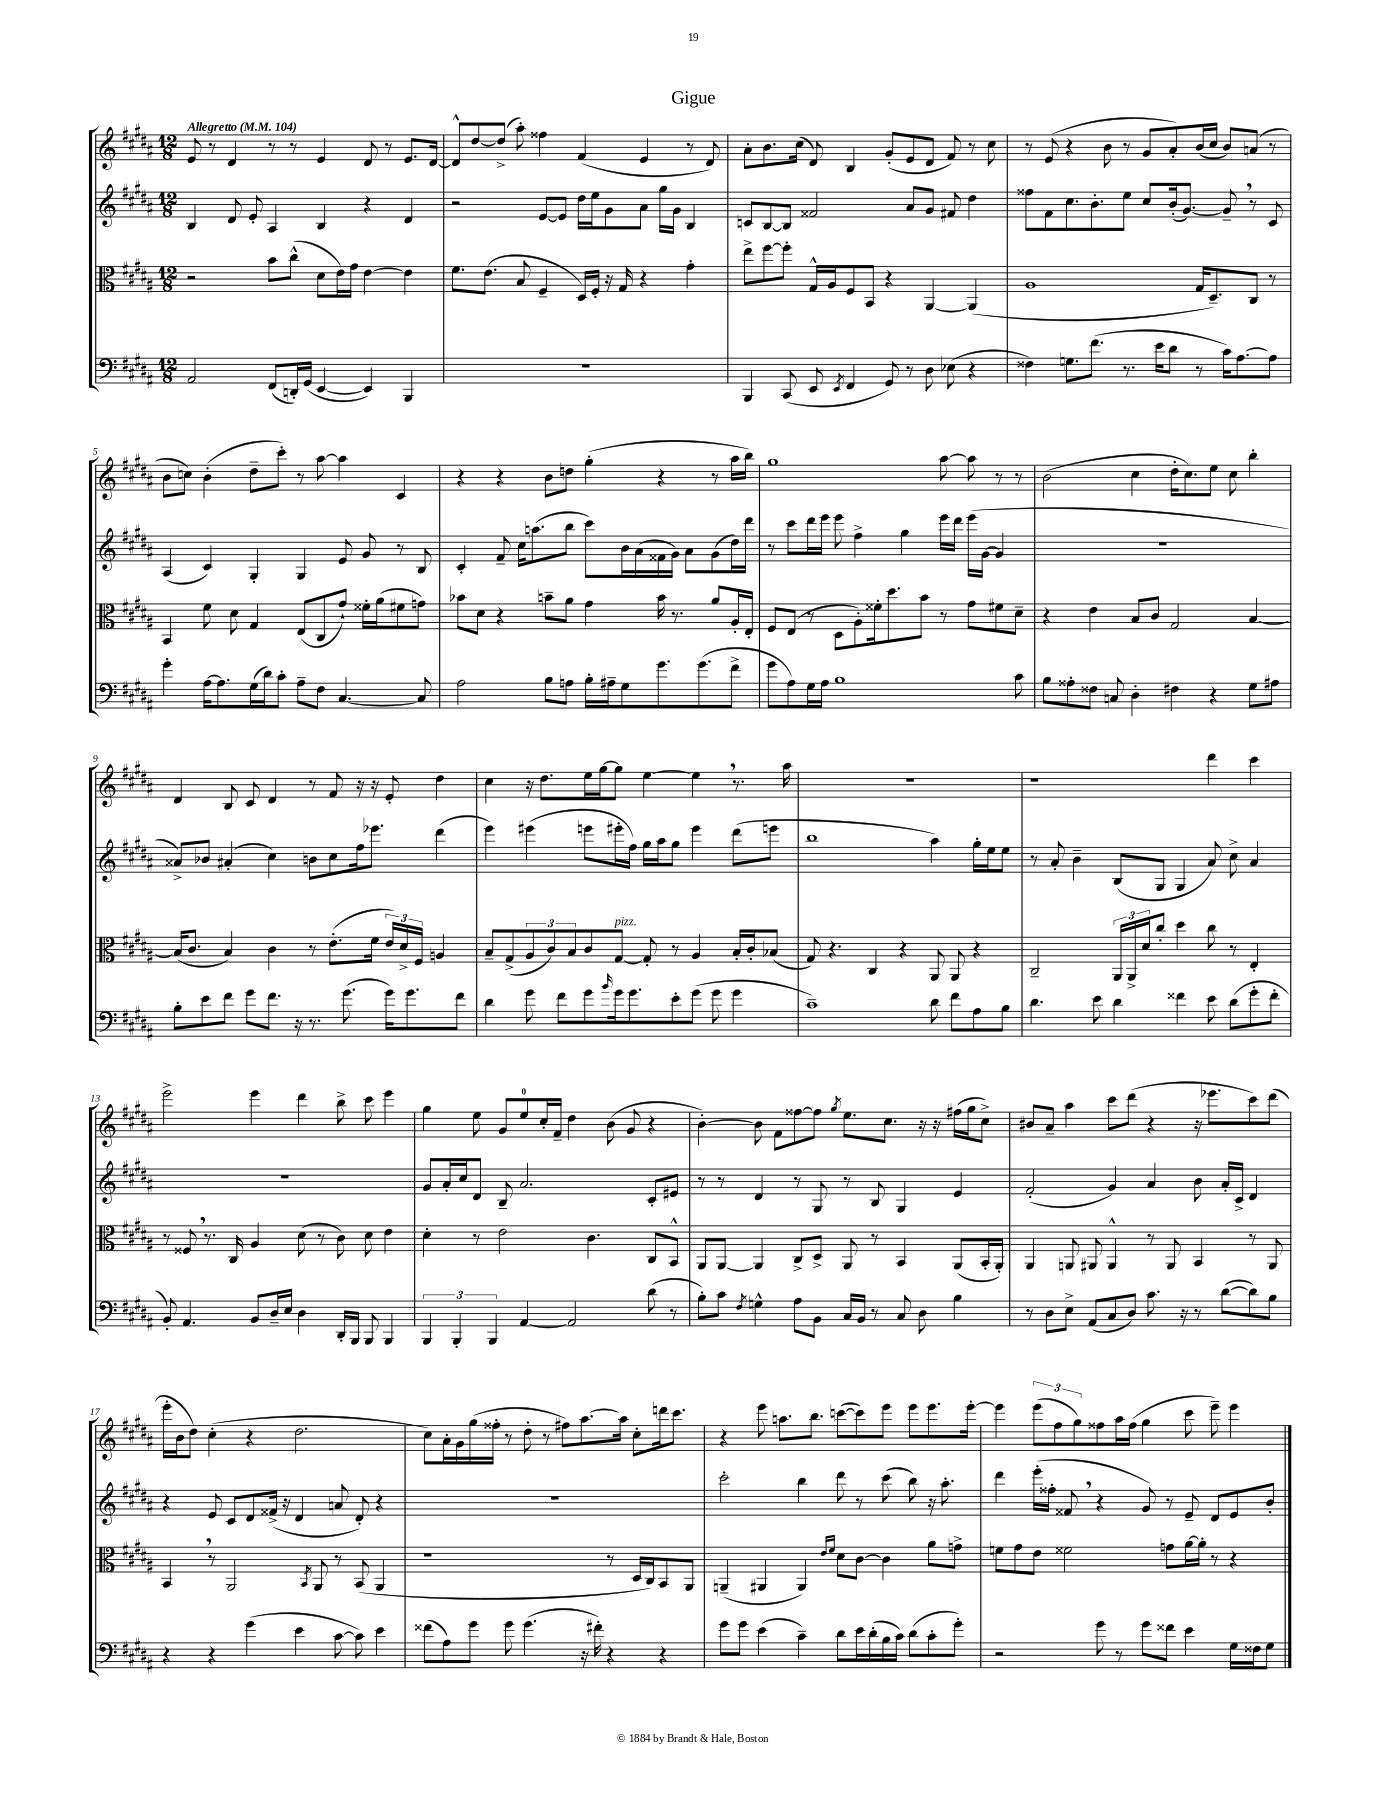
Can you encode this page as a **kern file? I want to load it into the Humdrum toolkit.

**kern	**kern	**kern	**kern
*part4	*part3	*part2	*part1
*staff4	*staff3	*staff2	*staff1
*clefF4	*clefC3	*clefG2	*clefG2
*k[f#c#g#d#a#]	*k[f#c#g#d#a#]	*k[f#c#g#d#a#]	*k[f#c#g#d#a#]
*M12/8	*M12/8	*M12/8	*M12/8
*MM104	*MM104	*MM104	*MM104
=1	=1	=1	=1
!	!	!	!LO:TX:a:B:t=Allegretto
2AA#/	2r	4B/	8e/
.	.	.	8r
.	.	8d#/	4d#/
.	.	8e'/	.
(8FF#/L	8b\L	4A#/	8r
16DDn'/L)	(8cc#^^\J	.	8r
(16GG#/JJ	.	.	.
[4EE/	8d#\L	4B/	4e/
.	16e\L)	.	.
.	16g#\JJ	.	.
4EE/])	[4e\	4r	8d#/
.	.	.	8r
4BBB/	4e\]	4d#/	8.e/L
.	.	.	[16d#/Jk
=2	=2	=2	=2
1.r	8.f#\L	2r	8d#^^/L]
.	.	.	[8dd#/
.	(8.e\J	.	.
.	.	.	(8dd#^/J]
.	8B/	.	8aa#'\)
.	4F#~/	[8e/L	4ff##X\
.	.	8e/J]	.
.	16D#/LL)	16dd#\LL	(4f#/
.	16F#'/JJ	16ee\J	.
.	16r	8g#\	.
.	16G#/	.	.
.	4r	8a#\J	4e/
.	.	16gg#\LL	.
.	.	16g#\JJ	.
.	4g#'\	4B/	8r
.	.	.	8d#/)
=3	=3	=3	=3
4BBB/	8ee^\L	8cn/L	8a#'\L
.	[8ff#\	[8B/	8.b\
(8CC#/	8ff#'\J]	8B/J]	.
.	.	.	(16cc#\Jk
8EE/	16G#^^/LL	2f##X/	8d#/)
.	16A#/J	.	.
8qEE/	.	.	.
4FF#/	8F#/	.	4B/
.	8BB/J	.	.
8GG#/)	4r	.	(8g#'/L
8r	.	8a#/L	8e/
8D#\	[4AA#/	8g#/J	8d#/J
(8E-X\	.	8f#X/	8f#/)
4r	(4AA#/]	4dd#\	8r
.	.	.	8cc#\
=4	=4	=4	=4
4F##X\)	1A#	8ff##X\L	8r
.	.	8f#\	(8e/
8.Gn\L	.	8.cc#\	4r
(8.f#\J	.	8.b'\	.
.	.	.	8b\
8.r	.	8ee\J	8r
.	.	8cc#/L	8g#/L
16e\KL	.	.	.
8d#\J	.	(16b'/k	8a#'/)
.	.	[8.g#/J)	.
8r	16G#/KL	.	(16b/L
.	8.D#~/)	.	16cc#/JJ
16c#\KL)	.	8g#~,/]	8b/L)
[8.A#\	.	.	.
.	8C#/J	8r	(8an/J
8A#\J]	8r	8c#/	8r
!!LO:LB:g=z
=5	=5	=5	=5
4g#'\	4BB/	(4A#/	8b\L
.	.	.	8ccn\J)
[16A#\KL	8f#\	4c#/)	(4b'\
8.A#\]	.	.	.
.	8d#\	.	.
(16G#\L	4G#/	4G#'/	8dd#~\L
16d#\J)	.	.	.
8c#'\J	.	.	8ccc#'\J)
8A#~\L	(8E/L	4G#/	8r
8F#\J	8C#/	.	[8aa#\
[4.C#/	8g#`/J)	8e/	4aa#\]
.	16f##X'\LL	8g#/	.
.	(16a#\J	.	.
.	8f#X\	8r	4c#/
8C#/]	8gn\J)	8B/	.
=6	=6	=6	=6
2A#\	8b-X\L	4c#'/	4r
.	8d#\J	.	.
.	4r	8f#~/	4r
.	.	16cc#\KL	.
.	.	(8.aan\	.
8B\L	8bn~\L	.	8b\L
8An\J	8a#\J	8bb\J	8ddn\J
16B'\LL	4g#\	8ccc#\L)	(4gg#'\
16A#X~\J	.	.	.
8G#\	.	16b\L	.
.	.	(16a#\	.
8.g#\	16b\	16f##X\	4r
.	8.r	16g#\JJ)	.
.	.	8a#\L	.
(8.g#\	.	.	.
.	8a#/L	(8g#\	8r
8f#^\J	16A#'/L	16dd#\L)	16aa#\LL
.	16E'/JJ	16ddd#\JJ	16bb\JJ)
=7	=7	=7	=7
8g#\L	8F#/L	8r	1gg#
8A#\)	(8E/J	8ccc#\L	.
16G#\L	8r	16ddd#\L	.
16A#\JJ	.	16eee\JJ	.
1B	8D#\L	8eee\	.
.	8A#'\)	4ff#^\	.
.	16f##X'\k	.	.
.	8.dd#\	.	.
.	.	4gg#\	.
.	8b\J	.	.
.	8r	16eee\LL	[8aa#\
.	.	16ddd#\JJ	.
.	8g#\L	(16eee\LL	8aa#\]
.	.	[16g#\JJ	.
.	8f#X\	4g#/]	8r
8c#\	8d#~\J	.	8r
=8	=8	=8	=8
8B\L	4r	1.r	(2b\
8A##X'\	.	.	.
8F##X\J	4e\	.	.
8Cn/	.	.	.
4D#'\	8B/L	.	4cc#\
.	8c#/J	.	.
4F#X\	2G#/	.	16dd#'\KL
.	.	.	8.cc#\)
4r	.	.	8ee\J
.	.	.	8cc#\
8G#\L	[4B/	.	4bb'\
8A#X\J	.	.	.
!!LO:LB:g=z
=9	=9	=9	=9
8B'\L	(16B/KL]	8a##X^/L)	4d#/
.	8.c#/J	.	.
8e\	.	8b-X/J	.
8f#\J	4B/)	(4a#X'/	8B/
8g#\L	.	.	8c#/
8.f#\J	4c#\	4cc#\)	4d#/
16r	.	.	.
8.r	8r	8bn\L	8r
.	(8.e'\L	8cc#\	8f#/
(8.g#\	.	.	.
.	.	16ff#\k	16r
.	16f#\Jk	8.eee-X\J	16r
16g#\KL)	24e/LL)	.	8e'/
.	24d#^/	.	.
8.g#\	.	.	.
.	24F#/JJ	.	.
.	4An/	(4ddd#\	4dd#\
8f#\J	.	.	.
=10	=10	=10	=10
4d#\	8B~/L	4eee\)	4cc#\
.	(8G#^/	.	.
8g#\	12A#/	(4eee#X\	16r
.	.	.	8.dd#\L
.	12c#/)	.	.
8f#\L	.	.	.
.	12B/	.	.
8g#\	8c#/	8eeen\L	16ee\L
.	.	.	[16gg#\J
16qqb/	.	.	.
!	!LO:TX:a:i:t=pizz.	!	!
16g#\k	[8G#/J	16eee#X'\L	8gg#\J]
8.g#\	.	16ff#\JJ)	.
.	8G#'/]	16gg#\LL	[4ee\
.	.	16aa#\J	.
8e'\	8r	8gg#\J	.
(8g#\J	4A#/	4eee#\	4ee,\]
8g#\	.	.	.
4g#\	16B'/LL	(8ddd#\L	8.r
.	16c#'/J	.	.
.	(8B-X/J	8eeen\J	.
.	.	.	16aa#\
=11	=11	=11	=11
1c#~)	8G#/)	1bb	1.r
.	4.r	.	.
.	4C#/	.	.
.	4r	.	.
8d#\	8AA#/	4aa#\)	.
8f#\L	8AA#/	.	.
8A#\	4r	16gg#'\LL	.
.	.	16ee\J	.
8B\J	.	8ee\J	.
=12	=12	=12	=12
4.d#\	2C#~/	8r	1r
.	.	8a#'/	.
.	.	4b~\	.
8e\	.	.	.
4d#\	24AA#/LL	(8B/L	.
.	24AA#^/	.	.
.	24d#/J	.	.
.	8cc#'/J	8G#/J	.
4f##X\	4dd#\	4G#/	.
8e\	8cc#\	8a#/)	4ddd#\
(8d#\L	8r	8cc#^\	.
8g#'\	4E'/	4a#/	4ccc#\
8f##'\J	.	.	.
!!LO:LB:g=z
=13	=13	=13	=13
8BB'/)	8r	1.r	2eee^\
4.AA#/	8F##X,/	.	.
.	8.r	.	.
.	16C#/	.	.
8BB/L	4A#/	.	4eee\
16D#~/L	.	.	.
16E/JJ	.	.	.
4D#\	(8d#\	.	4ddd#\
.	8r	.	.
16DD#'/LL	8c#\)	.	8bb^\
16BBB/JJ	.	.	.
8BBB/	8d#\	.	8ccc#\
4BBB/	4e\	.	4eee\
=14	=14	=14	=14
6BBB/	4d#'\	8g#/L	4gg#\
.	.	16a#'/L	.
6BBB'/	.	.	.
.	.	16cc#/J	.
.	8r	8d#/J	8ee\
6BBB/	.	.	.
.	2e\	8B~/	8g#/L
[4AA#/	.	2.a#/	8ee/
.	.	.	16cc#'/L
.	.	.	16f#~/JJ
2AA#/]	.	.	4dd#\
.	4.c#\	.	.
.	.	.	(8b\
.	.	.	8g#/
(8d#\	8C#/L	8c#'/L	4r
8r	8BB^^/J	8e#X/J	.
=15	=15	=15	=15
8B'\L)	8AA#/L	8r	[4b'\)
8c#\J	[8AA#/J	8r	.
8qF#/	.	.	.
4Gn^^\	4AA#/]	4d#/	8b\]
.	.	.	8f#\L
8A#\L	8C#^/L	8r	[8ff##X\
8BB\J	8D#^/J	8G#/	8ff##\J]
.	.	.	8qgg#/
16C#/LL	8AA#/	8r	8.ee\L
16BB/JJ	.	.	.
8r	8r	8B/	.
.	.	.	8.cc#\J
8C#/	4BB/	4G#/	.
8D#\	.	.	16r
.	.	.	16r
4B\	(8AA#/L	4e/	(16ff#X\LL
.	.	.	16gg#\J
.	16BB'/L	.	8cc#^\J)
.	16AA#'/JJ)	.	.
=16	=16	=16	=16
8r	4AA#/	(2f#'/	8b#X/L
8D#\L	.	.	8a#~/J
8E^\J	8AAn/	.	4aa#\
(8AA#/L	8AA#X/	.	.
8C#/	4AA#^^/	4g#/)	8ccc#\L
8D#/J)	.	.	(8ddd#\J
8.c#\	8r	4a#/	4r
.	8AA#/	.	.
16r	.	.	.
8r	4BB/	8b\	16r
.	.	.	8.eee-X\L
([8d#\L	.	16a#'/LL	.
.	.	16c#^/JJ	.
8d#\])	8r	4d#/	8ccc#\)
8B\J	8AA#/	.	(8ddd#\J
!!LO:LB:g=z
=17	=17	=17	=17
4r	4BB,/	4r	16eee'\LL
.	.	.	16b\J
.	.	.	8dd#\J)
4r	8r	8e/	(4cc#'\
.	2AA#/	8c#/L	.
(4g#\	.	8d#/	4r
.	.	(16f##X^/Jk	.
.	.	16r	.
4e\	.	4d#/	2.dd#\
.	8qBB/	.	.
.	8AA#/	.	.
[8c#\	8r	8an/	.
8c#\])	(8BB/	8d#'/)	.
4e\	4AA#/	4r	.
=18	=18	=18	=18
(8f##X\L	1r	1.r	8cc#\L)
8A#\)	.	.	16a#'\L
.	.	.	16g#\
8g#\J	.	.	(16gg#\
.	.	.	16ff##X'\JJ
8g#\	.	.	8r
(4.g#\	.	.	8dd#'\
.	.	.	8r
.	.	.	8ff#X\L)
16r	.	.	[8.aa#\
16f#X'\)	.	.	.
4r	8r	.	.
.	.	.	16aa#\Jk]
.	16D#/LL	.	8cc#'\L
.	16C#/J)	.	.
4r	8BB/	.	16dddn\k
.	.	.	8.ccc#\J
.	8AA#/J	.	.
=19	=19	=19	=19
8g#\L	(4AAn~/	2ccc#'\	4r
8g#\J	.	.	.
(4e\	4AA#X/	.	8eee\
.	.	.	8.aan\L
4c#~\)	4AA#/)	4bb\	.
.	.	.	8.bb\J
.	16qqe/LL	.	.
.	16qqf#/JJ	.	.
8d#\L	8d#\L	8ddd#\	([8cccn\L
16e\L	[8c#\J	8r	8ccc\])
(16d#'\	.	.	.
16B\	4c#\]	(8ccc#\	8eee\J
16c#\JJ)	.	.	.
(8d#\L	.	8bb\)	8eee\L
8c#'\	8a#\L	16r	8.eee\
.	.	8.aa#'\	.
8g#'\J)	8gn^\J	.	.
.	.	.	[16eee'\Jk
=20	=20	=20	=20
2r	8fn\L	4ddd#\	4eee\]
.	8g#\	.	.
.	8e\J	(16eee'\LL	(12eee\L
.	.	16ff##X'\JJ	.
.	.	.	12ff#\
.	2f##X\	8f##X,/	.
.	.	.	12gg#\)
8g#\	.	4r	8ff##X\
8r	.	.	16aa#\L
.	.	.	(16ff##\JJ
8g#\L	.	8g#/)	4gg#\
8f##X\J	8gn\L	8r	.
4e\	[16a#\L	8e~/	8ccc#\
.	16a#'\JJ]	.	.
.	8r	8d#/L	8eee~\)
16G#\LL	4r	8e/	4eee\
16F##X\J	.	.	.
8G#\J	.	8b'/J	.
==	==	==	==
*-	*-	*-	*-
